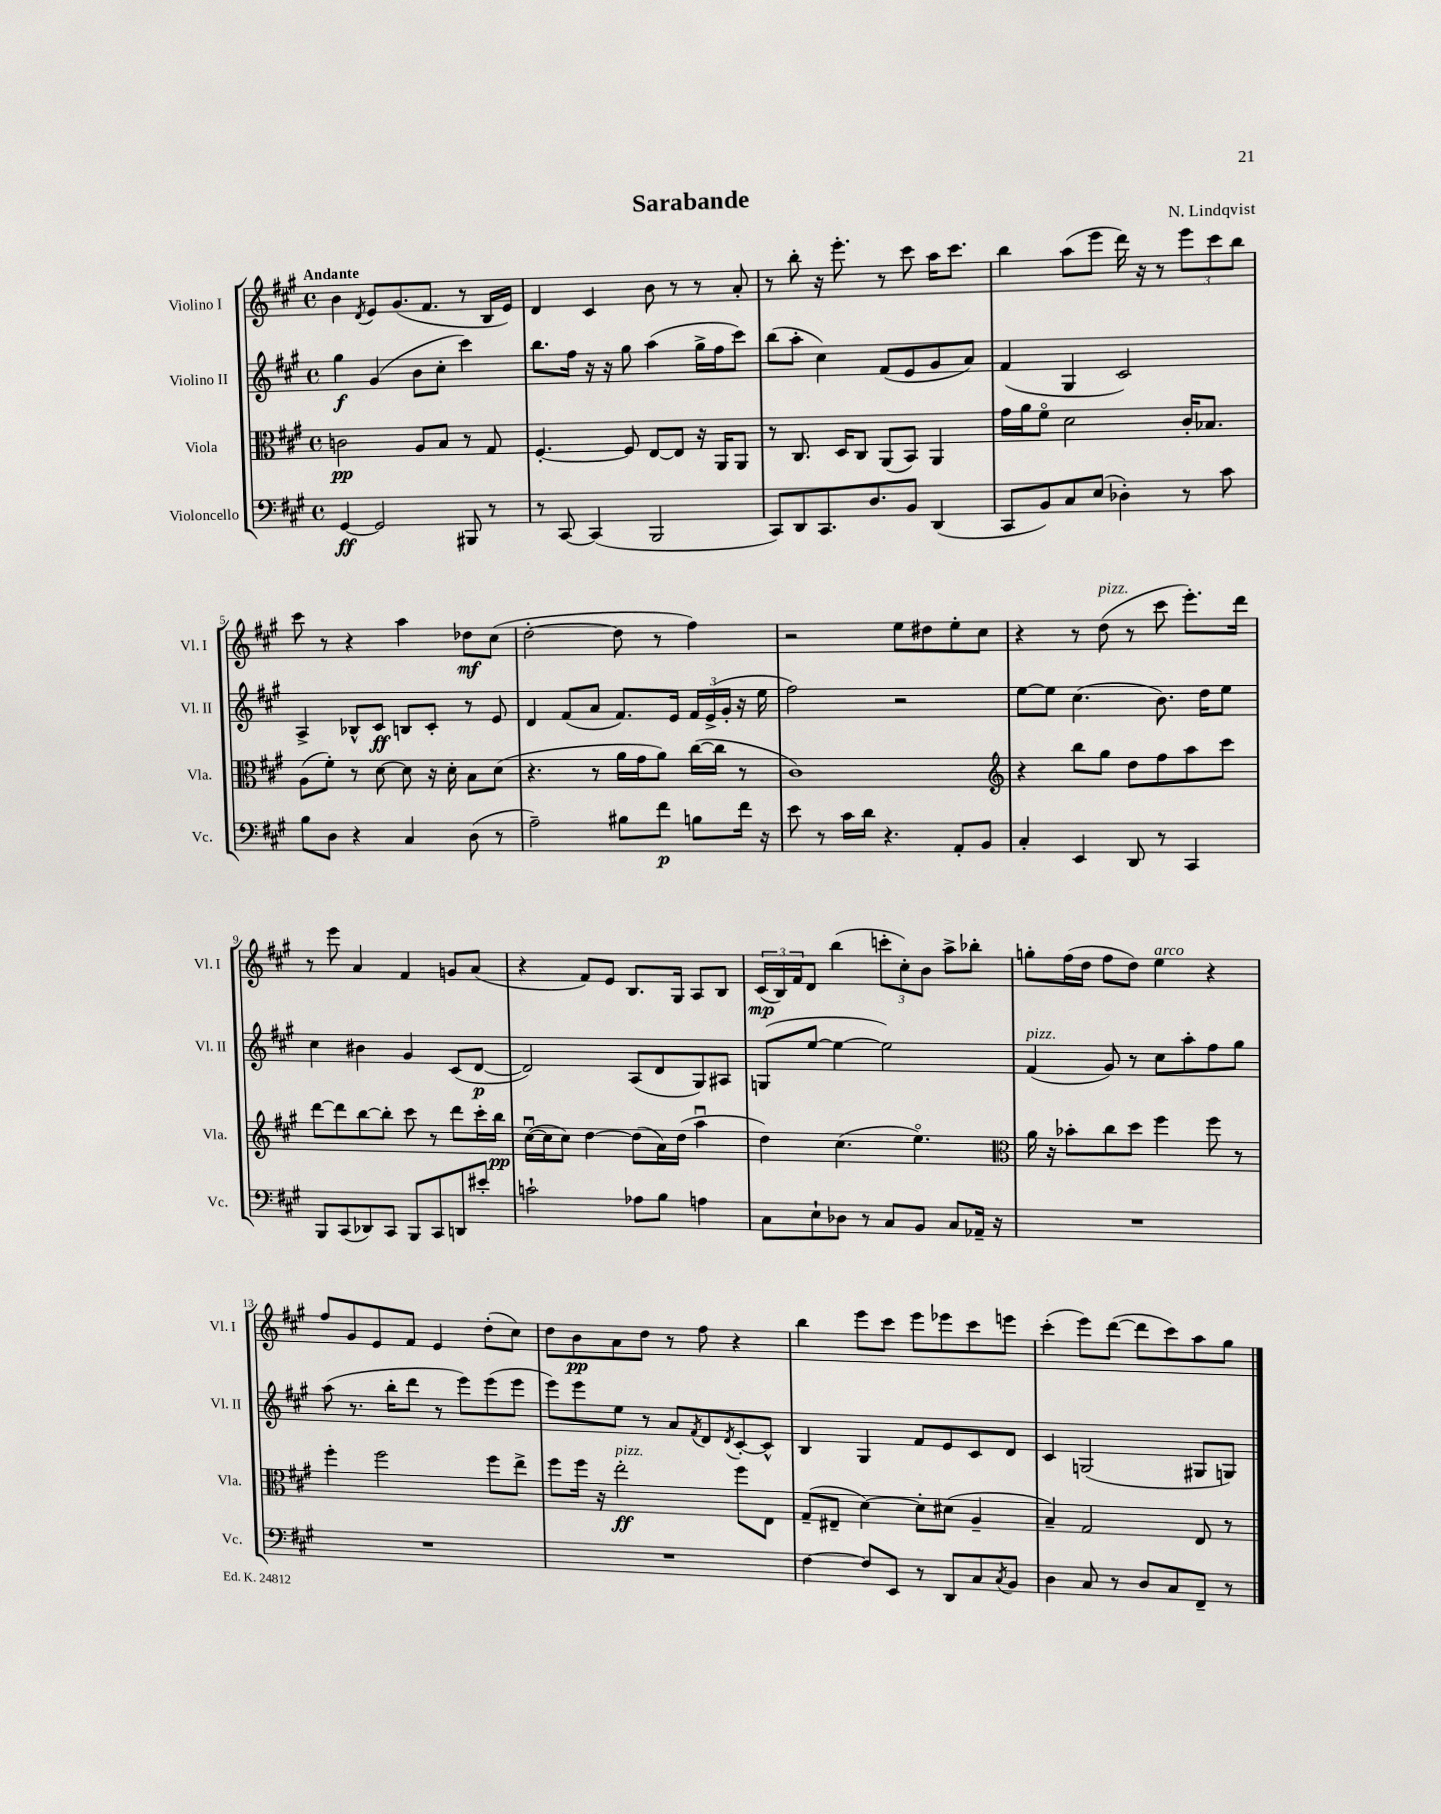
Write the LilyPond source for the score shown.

\header { title = "Sarabande" composer = "N. Lindqvist" }
<<
\new StaffGroup <<
\new Staff = "s0" \with { instrumentName = "Violino I" shortInstrumentName = "Vl. I" } {
    \clef treble \key a \major \defaultTimeSignature \time 4/4 \tempo "Andante"
    b'4 \acciaccatura { d'8 } e'8 gis'8.( fis'8. r8 b16 e'16) |
    d'4 cis'4 b'8 r8 r8 a'8-. |
    r8 b''8-. r16 e'''8.-. r8 cis'''8 a''16 cis'''8. |
    b''4 a''8( e'''8 d'''16) r16 r8 \tuplet 3/2 { e'''8 cis'''8 b''8 } |
    cis'''8 r8 r4 a''4 des''8\mf cis''8( |
    d''2~-. d''8 r8 fis''4) |
    r2 e''8 dis''8 e''8-. cis''8 |
    r4 r8 d''8^\markup { \italic "pizz." }( r8 cis'''8 e'''8.-.) d'''16 |
    r8 e'''8 a'4 fis'4 g'8 a'8( |
    r4 fis'8) e'8 b8. gis16 a8 b8 |
    \tuplet 3/2 { cis'16\mp( b16) fis'16 } d'8 b''4( \tuplet 3/2 { c'''8-. cis''8-.) b'8 } a''8-> bes''8-. |
    g''8-. fis''16( d''16 fis''8 d''8) e''4^\markup { \italic "arco" } r4 |
    fis''8 gis'8 e'8 fis'8 e'4 d''8-.( cis''8) |
    d''8 b'8\pp a'8 d''8 r8 fis''8 r4 |
    b''4 e'''8 cis'''8 e'''8 ees'''8 cis'''8 e'''8 |
    cis'''4-.( e'''8) d'''8~( d'''8 cis'''8) a''8 gis''8 \bar "|." |
}
\new Staff = "s1" \with { instrumentName = "Violino II" shortInstrumentName = "Vl. II" } {
    \clef treble \key a \major \defaultTimeSignature \time 4/4
    gis''4\f gis'4( b'8 cis''8-. cis'''4) |
    b''8. fis''16 r16 r16 gis''8 a''4( gis''16-> fis''16 cis'''8) |
    b''8( a''8-. cis''4) fis'8( e'8 gis'8 a'8) |
    fis'4( gis4 cis'2) |
    a4-> bes8-^ cis'8\ff b8 cis'8-. r8 e'8 |
    d'4 fis'8( a'8 fis'8.) e'16 \tuplet 3/2 { fis'16 e'16->( gis'16-. } r16 e''16 |
    fis''2) r2 |
    e''8~ e''8 cis''4.( b'8.) d''16 e''8 |
    cis''4 bis'4 gis'4 cis'8( d'8~\p |
    d'2) a8( d'8 gis8) ais8 |
    g8( e''8~ e''4~ e''2) |
    fis'4^\markup { \italic "pizz." }( gis'8) r8 cis''8 a''8-. fis''8 gis''8 |
    a''8( r8. b''16-. d'''8 r8 e'''8) e'''8( e'''8 |
    e'''8) e'''8 e''8 r8 a'8 \acciaccatura { fis'8 } d'8 \acciaccatura { d'8 } cis'8~-. cis'8-^ |
    b4 gis4 fis'8 e'8 cis'8 d'8 |
    cis'4 g2( gis8 g8) \bar "|." |
}
\new Staff = "s2" \with { instrumentName = "Viola" shortInstrumentName = "Vla." } {
    \clef alto \key a \major \defaultTimeSignature \time 4/4
    c'2\pp a8 b8 r8 gis8 |
    fis4.~-. fis8 e8~ e8 r16 a,16 a,8 |
    r8 cis8. d16 cis8 a,8( b,8) a,4 |
    gis'16 a'16 fis'8\flageolet d'2 cis'16-. bes8. |
    a8( fis'8-.) r8 d'8~ d'8 r16 d'16-. b8 d'8( |
    r4. r8 a'16 gis'16 a'8) cis''16~( cis''16 r8 |
    cis'1) |
    \clef treble r4 b''8 gis''8 d''8 fis''8 a''8 cis'''8 |
    d'''8~ d'''8 b''8~ b''8-. cis'''8 r8 d'''8 cis'''16-. b''16\pp |
    cis''16~\downbow( cis''16 cis''8) d''4~ d''8( a'16) d''16( a''4\downbow |
    d''4) cis''4.( e''4.\flageolet) |
    \clef alto a'16 r16 bes'8-. cis''8 d''8 fis''4 fis''8 r8 |
    fis''4-. fis''2 fis''8 e''8-> |
    fis''8 fis''16 r16 e''2-.\ff^\markup { \italic "pizz." } fis''8 e8 |
    gis8--( eis8-- d'4~) d'8-. dis'8( a4-- |
    b4--) gis2 e8 r8 \bar "|." |
}
\new Staff = "s3" \with { instrumentName = "Violoncello" shortInstrumentName = "Vc." } {
    \clef bass \key a \major \defaultTimeSignature \time 4/4
    gis,4~\ff gis,2 bis,,8 r8 |
    r8 cis,8~ cis,4( b,,2 |
    cis,8) d,8 cis,8. d8. b,8 d,4( |
    cis,8 b,8) cis8 e8( des4-.) r8 cis'8 |
    b8 d8 r4 cis4 d8( r8 |
    a2--) bis8 fis'8\p b8 fis'16 r16 |
    e'8 r8 cis'16 d'16 r4. a,8-. b,8 |
    cis4-. e,4 d,8 r8 cis,4 |
    b,,8 cis,8( des,8) cis,8 b,,8 cis,8 d,8 eis'8-. |
    c'2-! aes8 b8 a4 |
    cis8 e8-! des8 r8 cis8 b,8 cis8 aes,16-- r16 |
    R1 |
    R1 |
    R1 |
    fis4~ fis8 e,8 r8 d,8 cis8 \acciaccatura { cis8 } b,8 |
    d4 cis8 r8 d8 cis8 fis,8-- r8 \bar "|." |
}
>>
>>
